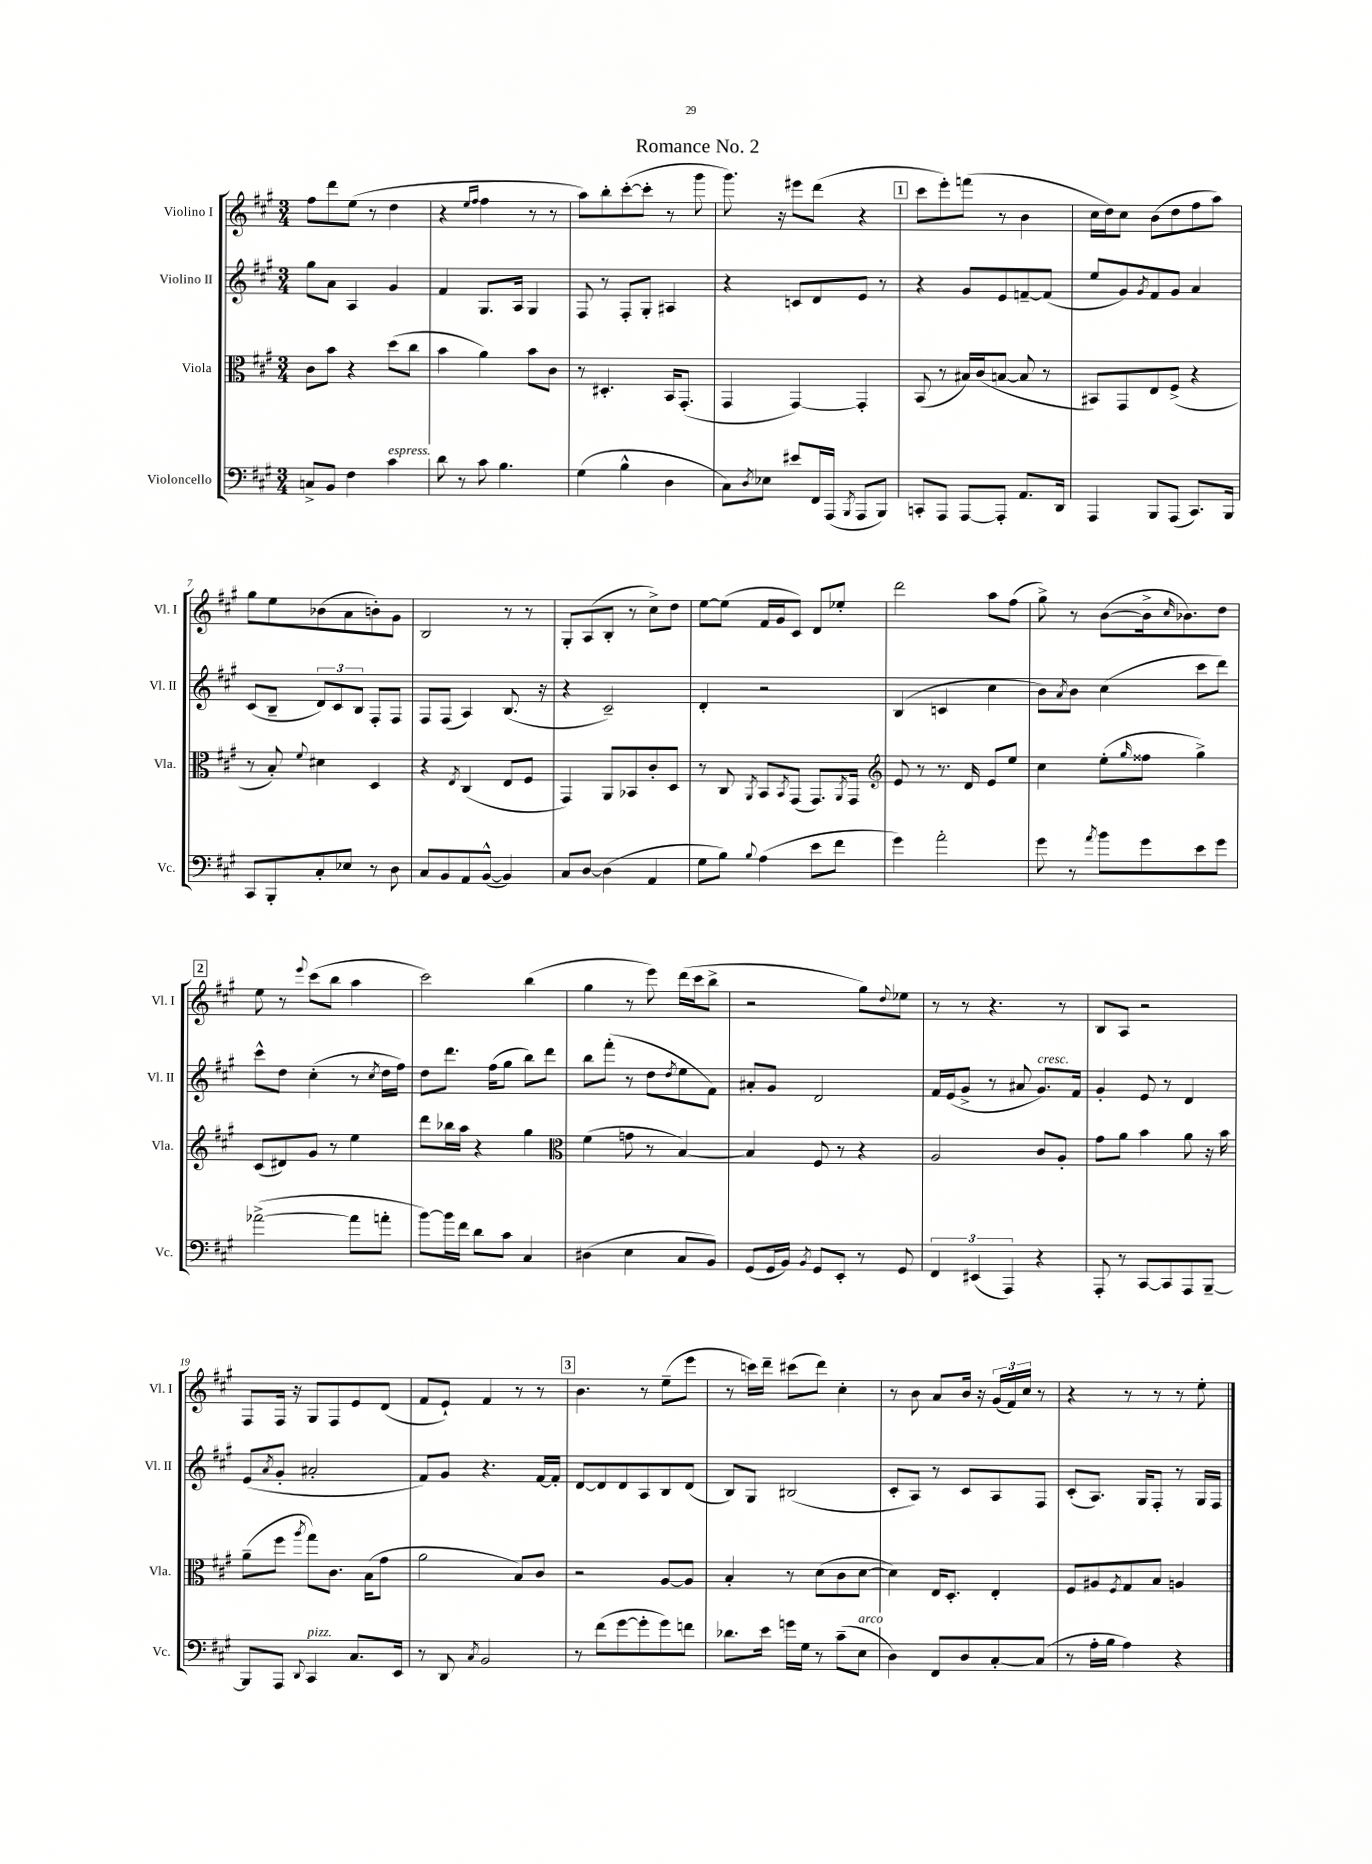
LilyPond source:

\header { title = "Romance No. 2" }
<<
\new StaffGroup <<
\new Staff = "s0" \with { instrumentName = "Violino I" shortInstrumentName = "Vl. I" } {
    \clef treble \key a \major \numericTimeSignature \time 3/4
    fis''8 d'''8 e''8( r8 d''4 |
    r4 \grace { e''16 fis''16 } fis''4 r8 r8 |
    a''8) b''8-. cis'''8~-.( cis'''8-. r8 gis'''8 |
    gis'''8.) r16 eis'''8 d'''8( r4 |
    \mark \markup { \box "1" } cis'''8 e'''8-.) f'''8( r8 b'4 |
    cis''16 d''16) cis''8 b'8( d''8 fis''8 a''8) |
    gis''8 e''8 bes'8( a'8 b'8-.) gis'8 |
    b2 r8 r8 |
    gis8-. a8( b8-. r8 cis''8->) d''8 |
    e''8~ e''8( fis'16 gis'16 cis'8) d'8 ees''8-. |
    d'''2 a''8 fis''8( |
    gis''8->) r8 b'8~( b'16-> \grace { cis''16 } bes'8.) d''8 |
    \mark \markup { \box "2" } e''8 r8 \appoggiatura { e'''8 } cis'''8( b''8 a''4 |
    cis'''2) b''4( |
    gis''4 r8 e'''8) d'''16( cis'''16 b''8-> |
    r2 gis''8) \appoggiatura { d''8 } ees''8 |
    r8 r8 r4. r8 |
    b8 a8 r2 |
    fis8 fis16 r16 gis8 fis8 e'8 d'8( |
    fis'8 e'8-!) fis'4 r8 r8 |
    \mark \markup { \box "3" } b'4. r8 e''8--( e'''8 |
    r8 c'''16) d'''16-- cis'''8( d'''8) cis''4-. |
    r8 b'8 a'8 b'16 r16 \tuplet 3/2 { gis'16( fis'16) cis''16 } r8 |
    r4 r8 r8 r8 e''8-. \bar "|." |
}
\new Staff = "s1" \with { instrumentName = "Violino II" shortInstrumentName = "Vl. II" } {
    \clef treble \key a \major \numericTimeSignature \time 3/4
    gis''8 a'8 a4 gis'4 |
    fis'4 gis8. a16 gis4 |
    fis8 r8 fis8-. gis8-. ais4 |
    r4 c'8 d'8 e'8 r8 |
    \mark \markup { \box "1" } r4 gis'8 e'8 f'8~-- f'8( |
    e''8 gis'8) \acciaccatura { gis'8 } fis'8 gis'8 a'4 |
    cis'8( b8-- \tuplet 3/2 { d'8) cis'8 b8 } fis8-. fis8 |
    fis8 fis8( a4) b8.( r16 |
    r4 cis'2--) |
    d'4-. r2 |
    b4( c'4 cis''4 |
    b'8) \acciaccatura { a'8 } b'8 cis''4( cis'''8 d'''8) |
    \mark \markup { \box "2" } cis'''8-^ d''8 cis''4-.( r8 \acciaccatura { cis''8 } d''16 fis''16) |
    d''8 d'''8. fis''16( gis''8 b''8) d'''8 |
    b''8 fis'''8-.( r8 d''8 \acciaccatura { d''8 } e''8 fis'8) |
    ais'8-. gis'8 d'2 |
    fis'16 e'16( gis'8-> r8 ais'8 gis'8.^\markup { \italic "cresc." }) fis'16 |
    gis'4-. e'8 r8 d'4 |
    e'8( \acciaccatura { a'8 } gis'8-. ais'2-. |
    fis'8) gis'8 r4. fis'16~ fis'16-. |
    \mark \markup { \box "3" } d'8~ d'8 d'8 a8 b8 d'8( |
    b8) gis8 bis2( |
    cis'8-. a8) r8 cis'8 a8 fis8 |
    cis'8-.( a8.) gis16 fis8-. r8 gis16 fis16 \bar "|." |
}
\new Staff = "s2" \with { instrumentName = "Viola" shortInstrumentName = "Vla." } {
    \clef alto \key a \major \numericTimeSignature \time 3/4
    cis'8 b'8 r4 d''8( cis''8 |
    b'4 a'4) b'8 cis'8 |
    r8 dis4.-. b,16 gis,8.-.( |
    gis,4 gis,4~) gis,4-. |
    \mark \markup { \box "1" } b,8( r8 bis16) cis'16( b8~ b8 r8 |
    bis,8) gis,8 e8 fis8->( r4 |
    r8 b8-.) \appoggiatura { fis'8 } dis'4 d4 |
    r4 \acciaccatura { e8 } cis4( e8 fis8 |
    gis,4) a,8 bes,8 cis'8-. d8 |
    r8 cis8 \acciaccatura { a,8 } b,8 \acciaccatura { b,8 } gis,8( gis,8.) \acciaccatura { a,8 } gis,16 |
    \clef treble e'8 r8 r8. d'16 e'8 e''8 |
    cis''4 e''8-.( \grace { gis''16 } fisis''8 gis''4->) |
    \mark \markup { \box "2" } cis'8( dis'8) gis'8 r8 e''4 |
    d'''8 bes''16 a''16 r4 gis''4 |
    \clef alto fis'4( g'8 r8 b4~) |
    b4 fis8 r8 r4 |
    a2 cis'8 a8-. |
    gis'8 a'8 b'4 a'8 r16 b'16 |
    a'8--( fis''8 \acciaccatura { a''8 } gis''8) cis'8. b16( gis'8 |
    a'2 b8) cis'8 |
    \mark \markup { \box "3" } r2 a8~ a8 |
    b4-. r8 d'8( cis'8 d'8~ |
    d'4) e16 d8.-. e4-. |
    fis8 ais8 \acciaccatura { fis8 } gis8 b8 a4 \bar "|." |
}
\new Staff = "s3" \with { instrumentName = "Violoncello" shortInstrumentName = "Vc." } {
    \clef bass \key a \major \numericTimeSignature \time 3/4
    c8-> b,8 fis4 cis'4^\markup { \italic "espress." } |
    d'8 r8 cis'8 b4. |
    gis4( b4-^ d4 |
    cis8) \acciaccatura { d8 } ees8 eis'8 fis,16 a,,16( \acciaccatura { b,,8 } a,,8 b,,8) |
    \mark \markup { \box "1" } c,8-. a,,8 a,,8~ a,,8-. a,8. d,16 |
    a,,4 b,,8 a,,8( cis,8.) b,,16 |
    cis,8 b,,8-. cis8-. ees8 r8 d8 |
    cis8 b,8 a,8 b,8~-^( b,4) |
    cis8 d8~ d4( a,4 |
    gis8 b8) \appoggiatura { b8 } a4( e'8 fis'8 |
    gis'4) a'2-. |
    gis'8 r8 \acciaccatura { a'8 } b'8 gis'8 e'8 gis'8 |
    \mark \markup { \box "2" } aes'2~->( aes'8 a'8-. |
    b'8~) b'16 fis'16 d'8 cis'8 cis4 |
    dis4( e4 cis8 b,8) |
    gis,8( gis,16 b,16) \acciaccatura { b,8 } gis,8 e,8-. r8 gis,8 |
    \tuplet 3/2 { fis,4 eis,4( a,,4) } r4 |
    a,,8-. r8 cis,8~ cis,8 a,,8 b,,8~-- |
    b,,8 a,,8 \appoggiatura { d,8 } cis,4^\markup { \italic "pizz." } cis8. e,16 |
    r8 d,8 \acciaccatura { cis8 } b,2 |
    \mark \markup { \box "3" } r8 fis'8( gis'8~ gis'8-. gis'8) f'8 |
    des'8. e'16 g'16 gis16 r8 cis'8--( e8^\markup { \italic "arco" } |
    d4) fis,8 d8 cis8~-. cis8( |
    r8 a16-. b16 a4) r4 \bar "|." |
}
>>
>>
